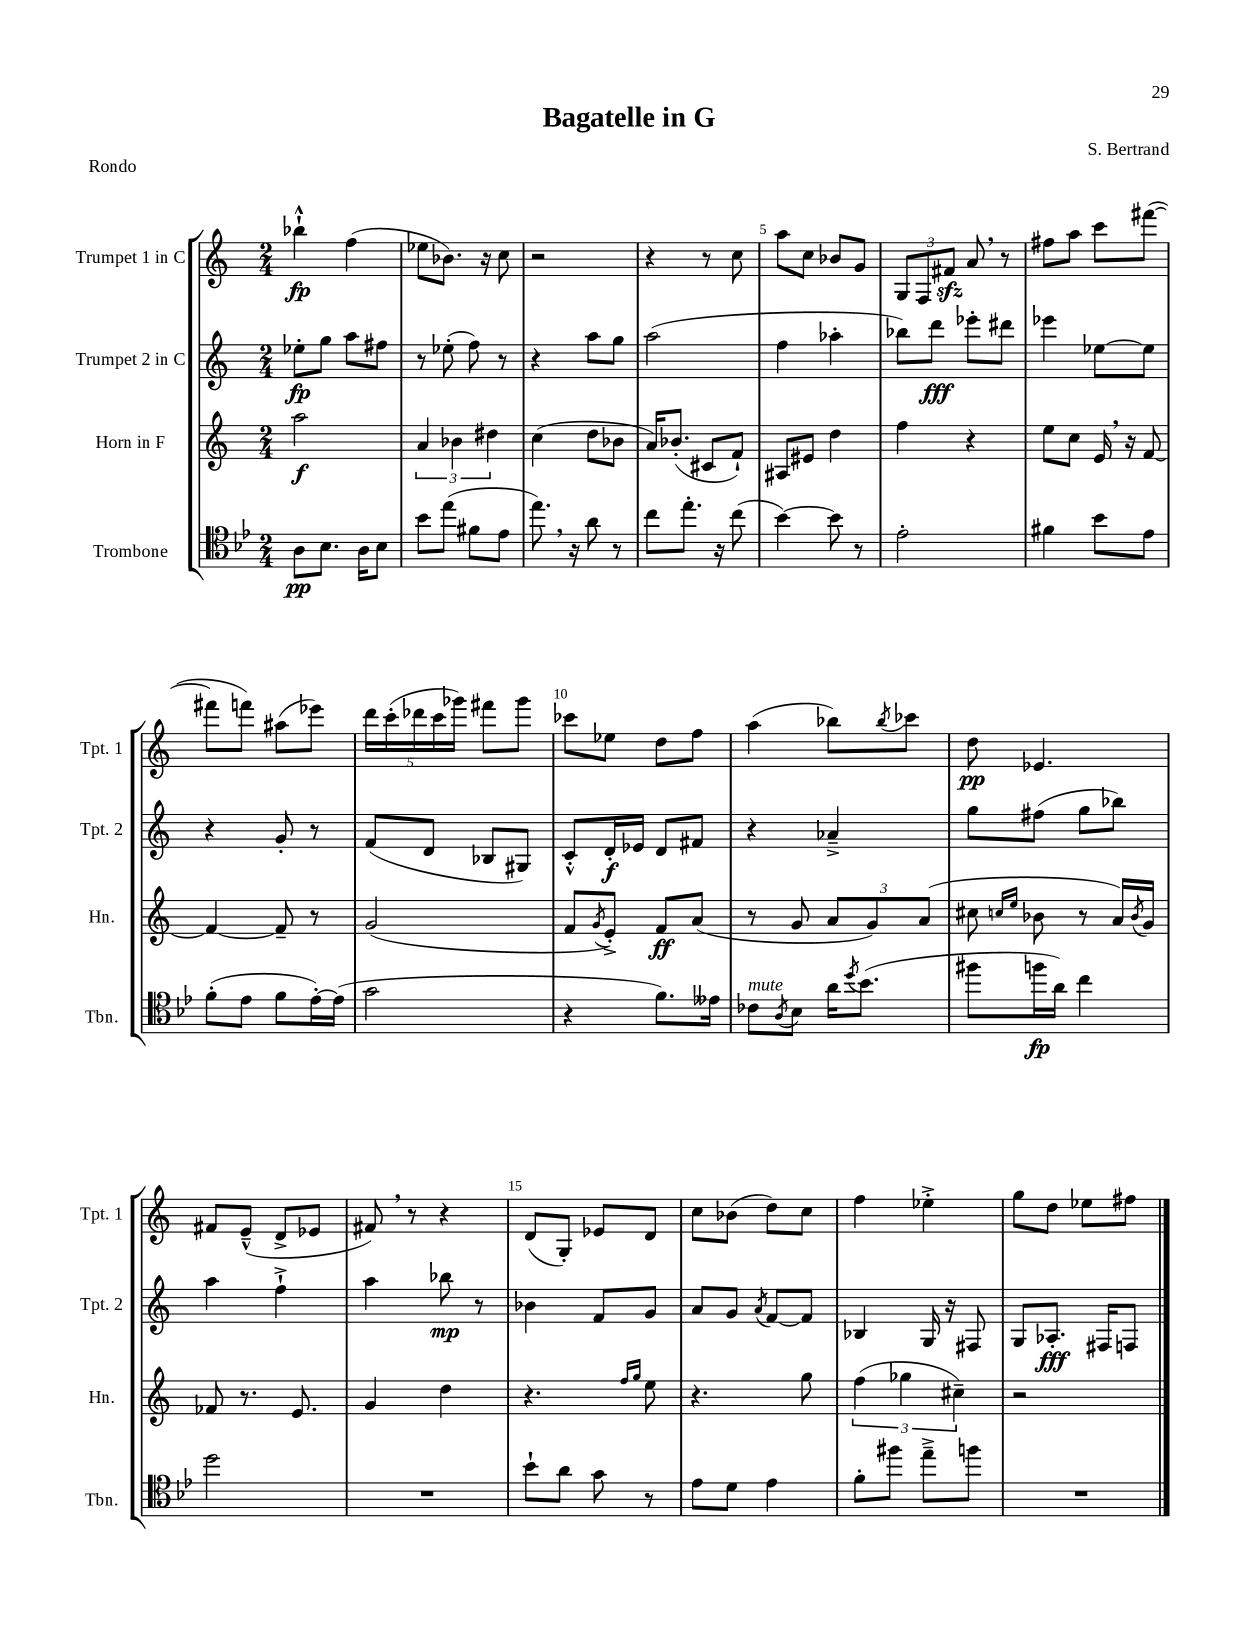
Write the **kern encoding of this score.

**kern	**kern	**kern	**kern
*staff4	*staff3	*staff2	*staff1
*clefC4	*clefG2	*clefG2	*clefG2
*k[b-e-]	*k[]	*k[]	*k[]
*M2/4	*M2/4	*M2/4	*M2/4
8A	2aa	8ee-'	4bb-`^^
8.B-	.	8gg	.
.	.	8aa	(4ff
16A	.	.	.
8B-	.	8ff#	.
=	=	=	=
8b-	6a	8r	8ee-
(8ee-	.	(8ee-'	8.b-)
.	6b-	.	.
8f#	.	8ff)	.
.	.	.	16r
.	6dd#	.	.
8e-	.	8r	8cc
=	=	=	=
8.ee-)	(4cc	4r	2r
16r	.	.	.
8a	8dd	8aa	.
8r	8b-	8gg	.
=	=	=	=
8cc	16a)	(2aa	4r
.	(8.b-'	.	.
8.ee-'	.	.	.
.	8c#	.	8r
16r	.	.	.
(8cc	8f`)	.	8cc
=	=	=	=
[4b-)	8A#	4ff	8aa
.	8e#	.	8cc
8b-]	4dd	4aa-'	8b-
8r	.	.	8g
=	=	=	=
2e-'	4ff	8bb-)	12G
.	.	.	12F
.	.	8ddd	.
.	.	.	12f#
.	4r	8eee-'	8a
.	.	8ddd#	8r
=	=	=	=
4f#	8ee	4eee-	8ff#
.	8cc	.	8aa
8b-	16e	[8ee-	8ccc
.	16r	.	.
8e-	[8f	8ee-]	([8fff#
=	=	=	=
(8f'	4f_	4r	8fff#]
8e-	.	.	8fff)
8f	8f~]	8g'	(8aa#
[16e-')	8r	8r	8eee-)
(16e-]	.	.	.
=	=	=	=
2g	(2g	(8f	20ddd
.	.	.	(20ccc'
.	.	.	20ddd-
.	.	8d	.
.	.	.	20ccc
.	.	.	20ggg-)
.	.	8B-	8fff#
.	.	8G#)	8ggg-
=	=	=	=
4r	8f	8c'^^	8ccc-
.	8qg	.	.
.	8e'^)	16d'	8ee-
.	.	16e-	.
8.f)	8f	8d	8dd
.	(8a	8f#	8ff
16e--	.	.	.
=	=	=	=
8c-	8r	4r	(4aa
8qA	.	.	.
8B-	8g	.	.
16a	12a	4a-~^	8bb-)
8qdd	.	.	.
(8.b-	.	.	.
.	12g)	.	.
.	.	.	8qbb-
.	.	.	8ccc-
.	(12a	.	.
=	=	=	=
8ff#	8cc#	8gg	8dd
.	16qqcc	.	.
.	16qqee	.	.
16ff	8b-	(8ff#	4.e-
16a)	.	.	.
4cc	8r	8gg	.
.	16a)	8bb-)	.
.	8qb-	.	.
.	16g	.	.
=	=	=	=
2dd	8f-	4aa	8f#
.	8.r	.	(8e~^^
.	.	4ff`^	8d^
.	8.e	.	.
.	.	.	8e-
=	=	=	=
2r	4g	4aa	8f#)
.	.	.	8r
.	4dd	8bb-	4r
.	.	8r	.
=	=	=	=
8b-`	4.r	4b-	(8d
8a	.	.	8G')
8g	.	8f	8e-
.	16qqff	.	.
.	16qqgg	.	.
8r	8ee	8g	8d
=	=	=	=
8e-	4.r	8a	8cc
8d	.	8g	(8b-
.	.	8qa	.
4e-	.	[8f	8dd)
.	8gg	8f]	8cc
=	=	=	=
8f'	(6ff	4B-	4ff
8ff#	.	.	.
.	6gg-	.	.
8ee-~^	.	16G	4ee-'^
.	.	16r	.
.	6cc#~)	.	.
8ff	.	8F#	.
=	=	=	=
2r	2r	8G	8gg
.	.	8.A-'	8dd
.	.	.	8ee-
.	.	16F#	.
.	.	8F	8ff#
==	==	==	==
*-	*-	*-	*-
